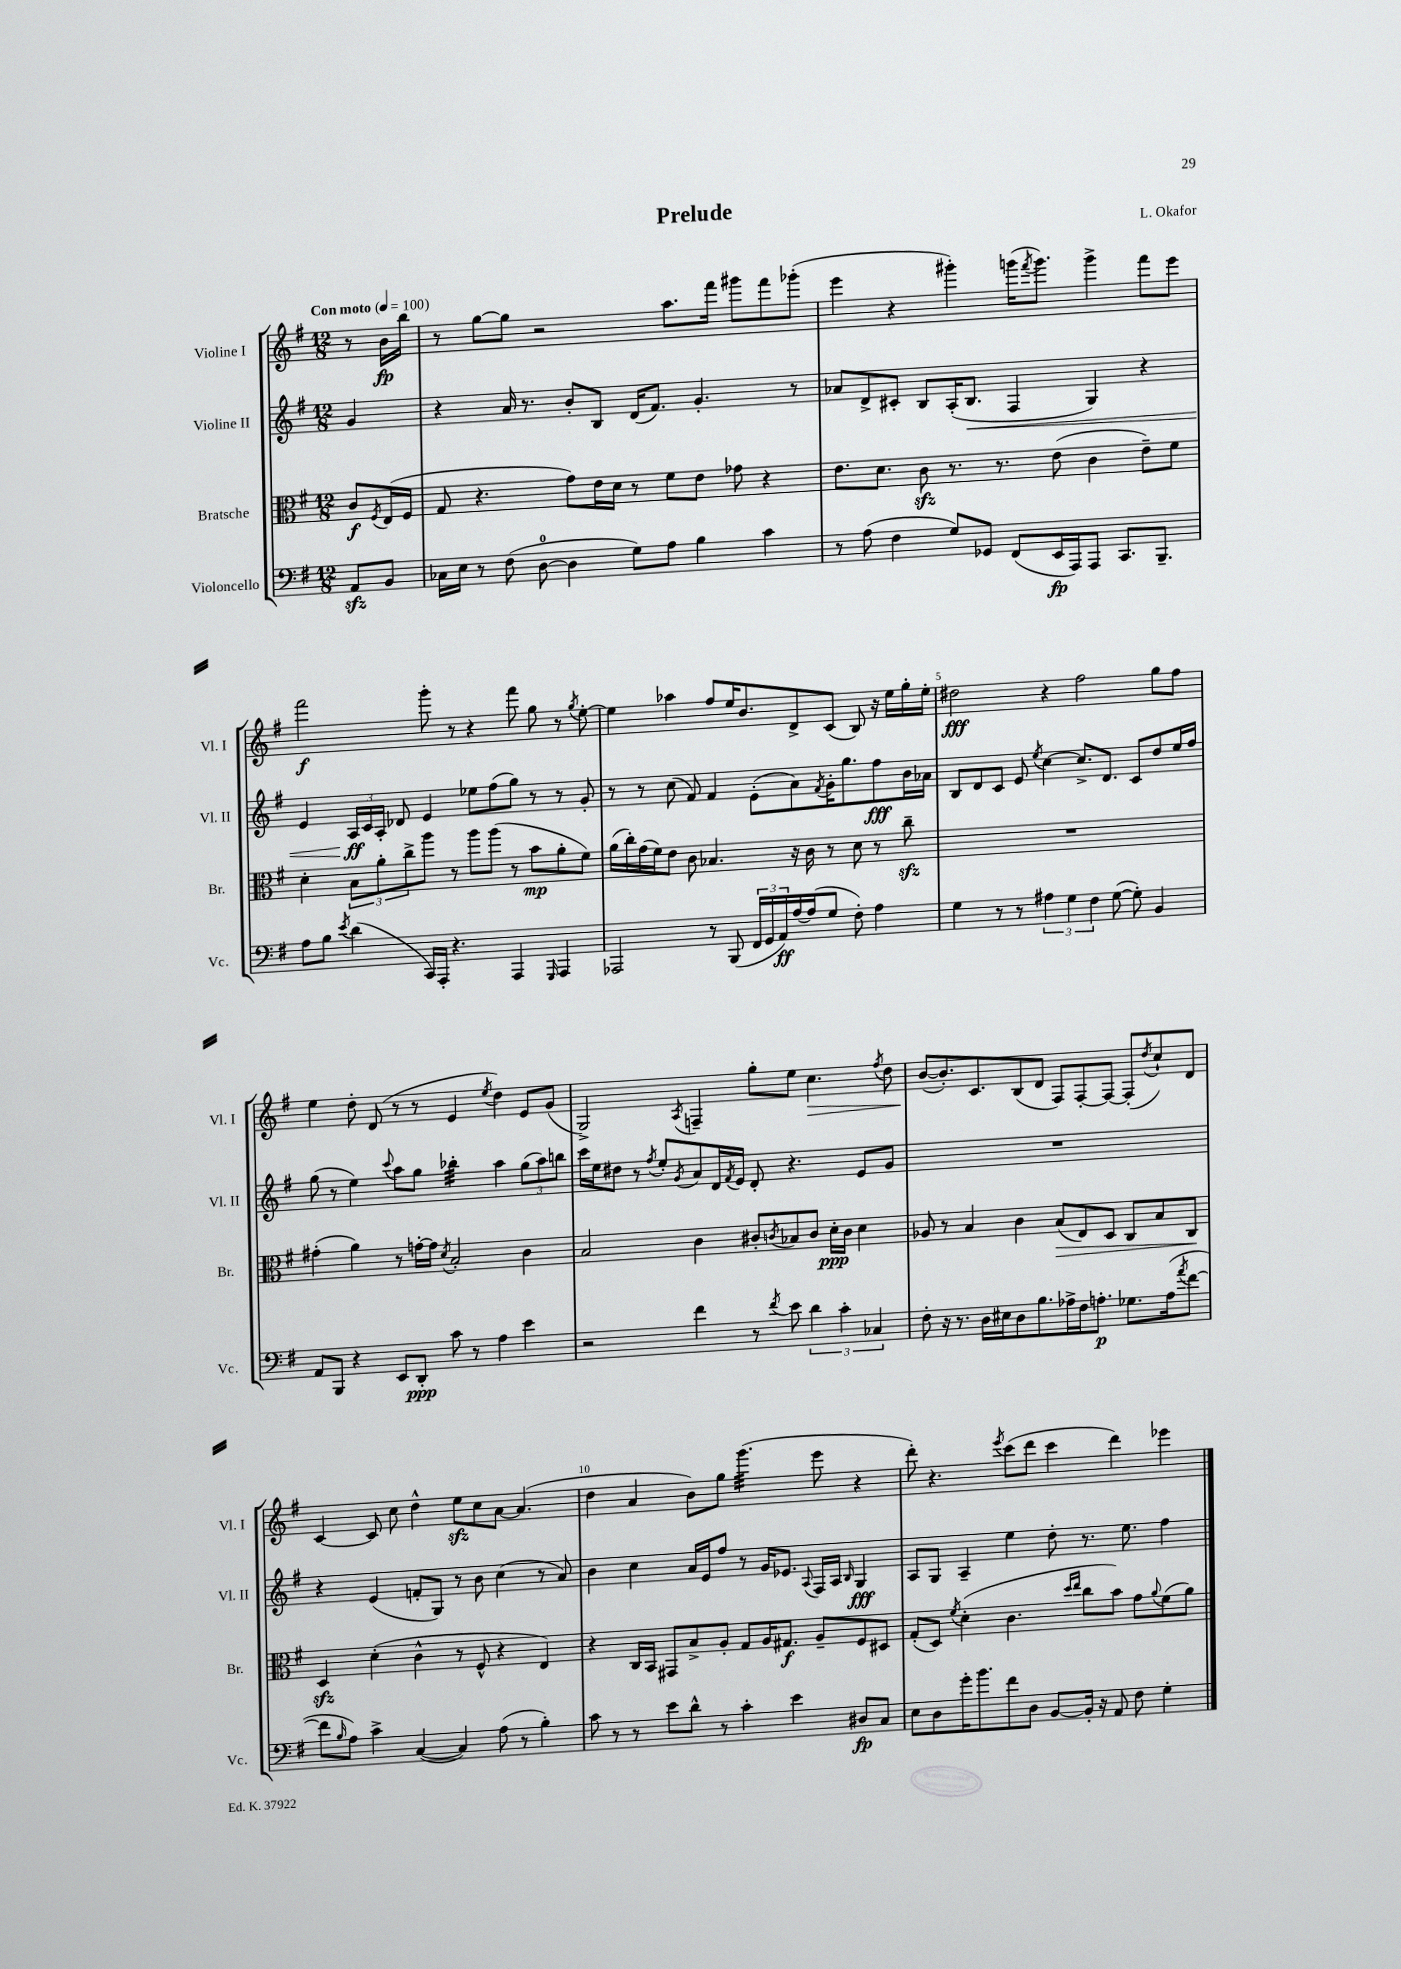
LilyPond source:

\header { title = "Prelude" composer = "L. Okafor" }
<<
\new StaffGroup <<
\new Staff = "s0" \with { instrumentName = "Violine I" shortInstrumentName = "Vl. I" } {
    \clef treble \key g \major \numericTimeSignature \time 12/8 \partial 4 \tempo "Con moto" 4 = 100
    r8 b'16\fp b''16 |
    r8 g''8~ g''8 r2 a''8. fis'''16 gis'''8 fis'''8 ges'''8-.( |
    e'''4 r4 gis'''4-.) g'''16( \acciaccatura { fis'''8 } g'''8.) g'''4-> fis'''8 e'''8 |
    fis'''2\f g'''8-. r8 r4 fis'''8 g''8 r8 \acciaccatura { g''8 } e''8~-. |
    e''4 aes''4 fis''8 e''16 b'8. d'8-> c'8( b8) r16 e''16 g''16-. e''16-. |
    dis''2\fff r4 fis''2 g''8 fis''8 |
    e''4 d''8-. d'8( r8 r8 e'4 \acciaccatura { e''8 } d''4) e'8 g'8( |
    g2->) \acciaccatura { a8 } f4-- g''8-. e''8 c''4.\> \acciaccatura { fis''8 } d''8 |
    b'8~\!( b'8.-.) c'8. b8( d'8 fis8) fis8~-. fis8~ fis8-.( \acciaccatura { d''8 } c''8-!) d'8 |
    c'4~ c'8 c''8 d''4-^ e''8\sfz c''8 a'8~ a'4.( |
    d''4 a'4 b'8) g''8 g'''4.:32( e'''8 r4 |
    d'''8-.) r4. \acciaccatura { e'''8 } c'''8( d'''8 c'''4 d'''4) ees'''4 \bar "|." |
}
\new Staff = "s1" \with { instrumentName = "Violine II" shortInstrumentName = "Vl. II" } {
    \clef treble \key g \major \numericTimeSignature \time 12/8 \partial 4
    g'4 |
    r4 a'16 r8. b'8-. b8 d'16( fis'8.) g'4.-. r8 |
    aes'8 d'8-> cis'8-. b8 a16-.( b8.\< fis4 g4) r4 |
    e'4 \tuplet 3/2 { a16\ff\! c'16 a16-. } des'8 e'4 ees''8 fis''8( g''8) r8 r8 g'8-. |
    r8 r8 c''8( fis'8) fis'4 e'8-.( a'8) \acciaccatura { fis'8 } g'16-. g''8. fis''8\fff b'16 aes'16 |
    b8 d'8 c'8 e'8 \acciaccatura { e''8 } c''4~ c''8.-> d'8. c'8 d''8 e''16 fis''16 |
    g''8( r8 e''4) \appoggiatura { c'''8 } a''8 g''8 bes''4:32-. a''4 \tuplet 3/2 { g''8( a''8) b''8 } |
    c'''16 e''16 dis''8 r8 \acciaccatura { fis''8 } e''8-. \acciaccatura { g'8 } a'8 d'16 \acciaccatura { fis'8 } e'16 d'8-. r4. e'8 g'8 |
    R1. |
    r4 e'4( f'8-. g8) r8 b'8 c''4( r8 a'8) |
    b'4 c''4 a'16 e'16 fis''8 r8 g'16 ees'8. \appoggiatura { a8 } fis16 a16 \grace { b16 } g4\fff |
    a8 g8 a4-- e''4 d''8-. r8. e''8. fis''4 \bar "|." |
}
\new Staff = "s2" \with { instrumentName = "Bratsche" shortInstrumentName = "Br." } {
    \clef alto \key g \major \numericTimeSignature \time 12/8 \partial 4
    c'8\f \acciaccatura { fis8 } e16( fis16 |
    g8 r4. g'8) e'16 d'16 r8 fis'8 e'8 ges'8 r4 |
    e'8. d'8. c'8\sfz r8. r8. e'8( c'4 e'8--) fis'8 |
    d'4-. \tuplet 3/2 { b8 a'8-. c''8-> } a''8 r8 a''8 a''8( r8 b'8\mp a'8-. fis'8) |
    a'16( c''16-.) g'16( fis'16) e'8 c'8 bes4. r16 c'16 r8 d'8 r8 c''8--\sfz |
    R1. |
    gis'4-.( a'4) r8 g'16~-. g'16 \acciaccatura { d'8 } b2-. c'4 |
    b2 c'4 cis'8-. \acciaccatura { c'8 } bes8 c'8 d'16-.\ppp c'16 d'4 |
    aes8 r8 b4 c'4 b8\>( e8) d8 c8 b8 c8\! |
    d4\sfz d'4-.( c'4-^ r8 fis8-^ r4 e4) |
    r4 c16 b,16 gis,8 b8-> a8-. g8 a16 gis8.\f a8-- fis8 dis8 |
    g8-.( d8) \acciaccatura { fis'8 } d'4-.( c'4. \grace { d''16 e''16 } c''8 b'8) g'8 \appoggiatura { a'8 } fis'8( a'8) \bar "|." |
}
\new Staff = "s3" \with { instrumentName = "Violoncello" shortInstrumentName = "Vc." } {
    \clef bass \key g \major \numericTimeSignature \time 12/8 \partial 4
    a,8\sfz b,8 |
    ces16 e16 r8 fis8( d8-0~ d4 g8) a8 b4 c'4 |
    r8 a8( fis4 g8) ges,8 fis,8( e,16\fp a,,16) a,,8 c,8. b,,8.-- |
    a8 b8 \acciaccatura { e'8 } d'4( c,16) a,,16-. r4. a,,4 \grace { g,,16 } a,,4 |
    aes,,2 r8 b,,8( \tuplet 3/2 { fis,16 g,16 a,16\ff) } a16~ a16( g8 fis8-.) a4 |
    g4 r8 r8 \tuplet 3/2 { ais4 g4 fis4 } g8~( g8-.) b,4 |
    a,8 b,,8 r4 e,8 d,8-.\ppp c'8 r8 a4 e'4 |
    r2 fis'4 r8 \acciaccatura { fis'8 } e'8 \tuplet 3/2 { d'4 c'4-. ces4 } |
    fis8-. r16 r8. d16 eis16 d8 b8. aes16-> fis16 a8.-.\p ges8. a16( \acciaccatura { a'8 } fis'8~ |
    fis'8 \grace { b16 } a8) c'4-> c4~( c4) a8( r8 b4-.) |
    c'8 r8 r8 e'8 d'8-^ r8 c'4-. e'4 dis8\fp c8 |
    e8 d8 g'16-. b'8. fis'8 d8 b,8~ b,16-. r16 a,8 fis8 g4-. \bar "|." |
}
>>
>>
\layout { \context { \Score \override BarNumber.break-visibility = ##(#f #t #t) barNumberVisibility = #(every-nth-bar-number-visible 5) } }
